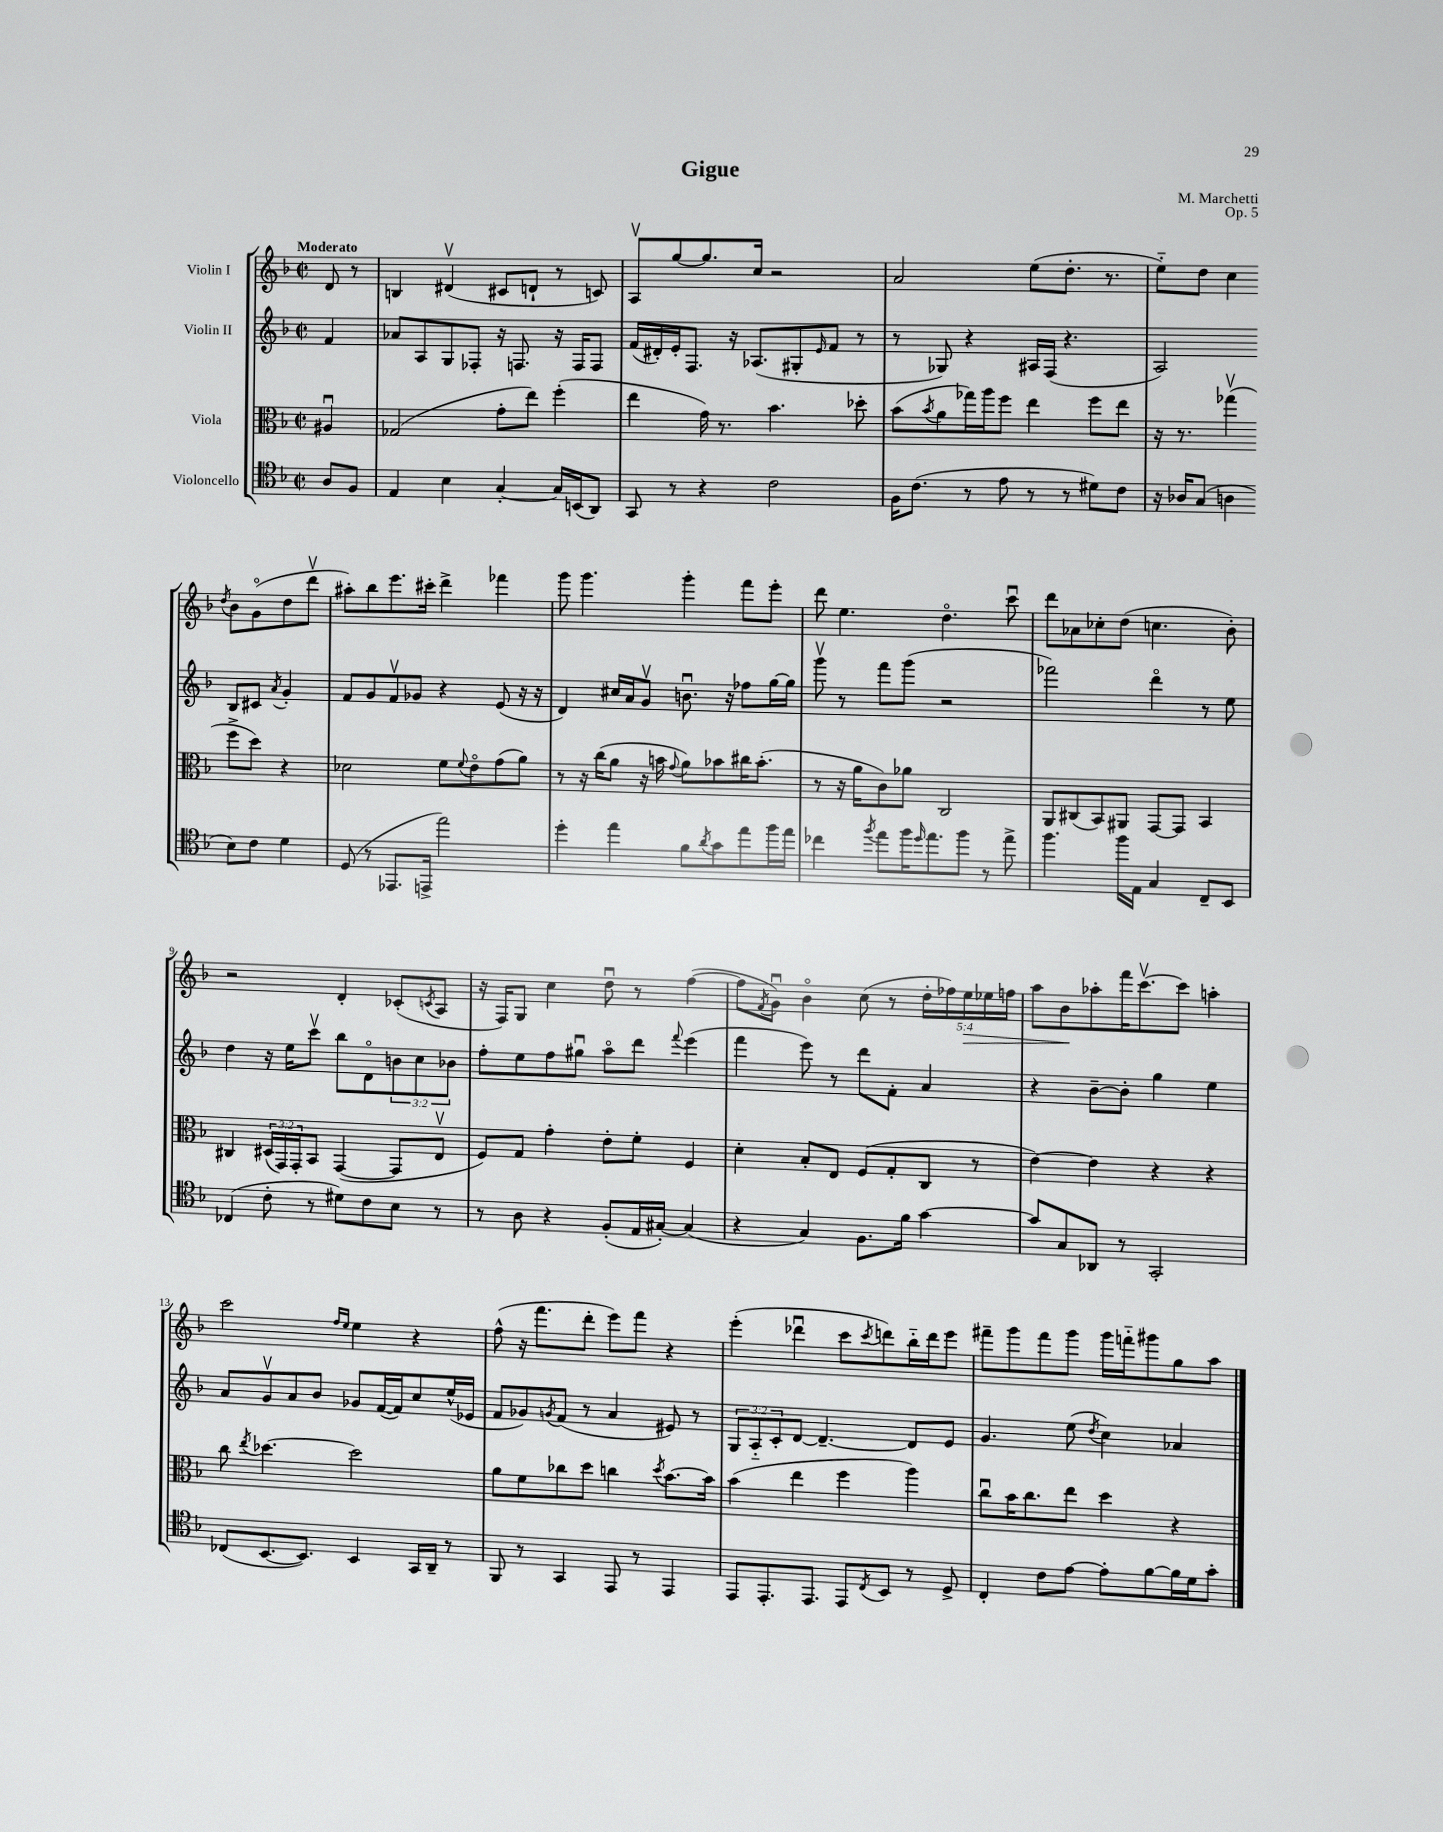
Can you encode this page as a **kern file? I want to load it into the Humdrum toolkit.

**kern	**kern	**kern	**kern
*staff4	*staff3	*staff2	*staff1
*clefC4	*clefC3	*clefG2	*clefG2
*k[b-]	*k[b-]	*k[b-]	*k[b-]
*M2/2	*M2/2	*M2/2	*M2/2
*met(c|)	*met(c|)	*met(c|)	*met(c|)
8A/L	4A#u/	4f/	8d/
8F/J	.	.	8r
=	=	=	=
4E/	(2G-/	8a-/L	4B/
.	.	8A/	.
4B-\	.	8G/	(4d#v/
.	.	8F-'/J	.
[4G'/	8g'\L	16r	8c#/L
.	.	8.F/	.
.	8ee\J)	.	8d`/J
16G/]LL	(4ff'\	16r	8r
(16BB/J	.	16F/LK	.
8AA/J)	.	8F/J	8c/)
=	=	=	=
8GG/	4ee\	(16f/LL	8Av/L
.	.	16d#'/)	.
8r	.	16e'/J	[8gg/
.	.	8.F/J	.
4r	16g\)	.	8.gg/]
.	8.r	.	.
.	.	16r	.
.	.	(8.A-/L	16cc/Jk
2c\	4.b-\	.	2r
.	.	8G#'/	.
.	.	16qqe/	.
.	.	8f/J	.
.	8dd-'\	8r	.
=	=	=	=
16F\LK	(8b-\L	8r	2a/
(8.c\J	.	.	.
.	8qb-/	.	.
.	8a\	8G-/)	.
8r	16gg-\L)	4r	.
.	16aa\J	.	.
8e\	8ff\J	.	.
8r	4ee\	16A#/LL	(8ee\L
.	.	(16F/JJ	.
8r	.	4.r	8.dd'\J
8d#\L)	8ff\L	.	.
.	.	.	8.r
8c\J	8ee\J	.	.
=	=	=	=
16r	16r	2A/)	8ee'~\L)
16A-/LK	8.r	.	.
(8G/J	.	.	8dd\J
4A\	(4gg-v\	.	4cc\
.	.	.	8qdd/
8B-\L)	8ff^\L	8B-/L	8b-\L
8c\J	8dd\J)	8c#/J	(8go\
.	.	8qa/	.
4d\	4r	4g'/	8dd\
.	.	.	8dddv\J
=	=	=	=
(8D/	2d-\	8f/L	8aa#'\L)
8r	.	8g/	8bb-\
8.EE-/L	.	8fv/	8.eee\
.	.	8g-/J	.
16EE^/Jk	.	.	16ccc#'\Jk
2ee\)	8f\L	4r	4ddd^\
.	8qqf/	.	.
.	8eo\	.	.
.	(8g\	(8e/	4fff-\
.	8a\J)	16r	.
.	.	16r	.
=	=	=	=
4dd'\	8r	4d/)	8ggg\
.	16r	.	4.ggg\
.	(16cc\LK	.	.
4ee\	8a\J	16cc#/LL	.
.	.	16a/J	.
.	16r	8gv/J	.
.	16b\	.	.
.	8qqg/	.	.
8f\L	8a\L)	8.bu\	4ggg'\
8qa/	.	.	.
8g\	8b-\	.	.
.	.	16r	.
8ee\	16cc#\K	8ff-\L	8fff\L
.	(8.b-'\J	.	.
16ff\L	.	[16gg\L	8eee'\J
16ee\JJ	.	16gg\]JJ	.
=	=	=	=
4cc-\	8r	8gggv\	8ddd\
.	16r	8r	4.ee\
.	16a\LK	.	.
8qff/	.	.	.
8ee\L	8c\)	8fff\L	.
16ff\K	8a-\J	(8ggg\J	.
16qqdd/	.	.	.
8.ee\	.	.	.
.	2C/	2r	4.ddo\
8ff\J	.	.	.
8r	.	.	.
8ee^\	.	.	8cccu\
=	=	=	=
4.ff\	8AA/L	2fff-\)	8ddd\L
.	(8C#/	.	8a-\
.	8BB-/)	.	8cc-'\
16ff\LL	8AA#/J	.	(8dd\J
16E\JJ	.	.	.
4G/	[8GG/L	4dddo\	4.cc\
.	8GG/]J	.	.
8C~/L	4BB-/	8r	.
8BB-/J	.	8ee\	8b-'\)
=	=	=	=
(4C-/	4C#/	4dd\	2r
8c'\	(24D#/LL	16r	.
.	24GG/)	.	.
.	.	16ee\LK	.
.	24GG'/J	.	.
8r	8BB-/J	8cccv\J	.
8d#\L)	([4GG/	8bb-\L	4d'/
8c\	.	8do\	.
8B-\J	8GG/]L	12b\	(8c-'/L
.	.	12cc\	.
.	.	.	8qc/
8r	8Ev/J	.	8A/J
.	.	12b-\J	.
=	=	=	=
8r	8F/L)	8ff'\L	16r
.	.	.	16F/LK)
8A\	8G/J	8ee\	8G/J
4r	4g'\	8ff\	4cc\
.	.	8gg#u\J	.
(8F'/L	8e'\L	8aao\L	8ddu\
16E/L	8f'\J	8ddd\J	8r
[16G#'/JJ)	.	.	.
.	.	8qqfff/	.
(4G#/]	4F/	(4eee\	([4ff\
=	=	=	=
4r	4d'\	4fff\	8ff\]L
.	.	.	8qf/
.	.	.	8gu\J)
4G/)	8B-'/L	8eee\)	4b-o\
.	8E/J	8r	.
8.F\L	(8F/L	8ddd\L	(8cc\
.	8G'/	8f'\J	8r
16f\Jk	.	.	.
[4g\	8C/J	4a/	20dd'\LL
.	.	.	20ff-\)
.	.	.	20ee\
.	8r	.	.
.	.	.	20ee-\
.	.	.	20ff\JJ
=	=	=	=
8g/]L	[4e\)	4r	8aa\L
8G/	.	.	8b-\
8AA-/J	4e\]	[8b-~\L	8aa-'\
8r	.	8b-'\]J	16fff\K
.	.	.	[8.cccv\
2GG'/	4r	4gg\	.
.	.	.	8ccc\]J
.	4r	4ee\	4aa'\
=	=	=	=
(8C-/L	8cc\	8a/L	2ccc\
.	8qee/	.	.
[8.BB-/	[4.dd-\	8gv/	.
.	.	8a/	.
8.BB-/]J)	.	.	.
.	.	8b-/J	.
.	.	.	16qqff/LL
.	.	.	16qqee/JJ
4BB-/	2dd-\]	8g-/L	4ee\
.	.	([16f/L	.
.	.	16f/]J)	.
16GG/LL	.	8cc/	4r
16AA~/JJ	.	.	.
8r	.	(16ee^^/L	.
.	.	16e-/JJ	.
=	=	=	=
8FF/	8a\L	8f/L	(8ff^^\
8r	8f\	8g-/)	16r
.	.	.	8.fff\L
.	.	8qg/	.
4GG/	8cc-\	(8f/J	.
.	8dd\J	8r	8ddd'\J
8EE/	4cc\	4a/	8eee\L)
8r	.	.	8fff\J
.	8qdd/	.	.
4EE/	[8.b-\L	8e#/)	4r
.	.	8r	.
.	16b-\]Jk	.	.
=	=	=	=
8EE/L	(4b-\	12G/L	(4eee'\
.	.	12A'~/	.
8.EE'/	.	.	.
.	.	12c'/	.
.	4ee\	[8d/J	4ddd-u\
8.EE/J	.	.	.
.	.	4.d~/_	.
8EE/L	4ff\	.	8ccc\L
8qC/	.	.	8qccc/
8BB-/J	.	.	8ddd\)
8r	4aa\)	8d/]L	16bb-'~\L
.	.	.	16ddd\J
8D^/	.	8e/J	8eee\J
=	=	=	=
4C'/	8ccu\L	4.g/	8fff#~\L
.	16b-\K	.	8ggg\
.	8.cc\	.	.
8c\L	.	.	8fff#\
[8e\J	8ee\J	(8ee\	8ggg\J
.	.	8qdd/	.
8e'\]L	4dd\	4cc\)	16ggg\LL
.	.	.	16fff'~\J
[8f\	.	.	8ggg#\
16f\]L	4r	4a-/	8gg\
16d\J	.	.	.
8g'\J	.	.	8aa\J
==	==	==	==
*-	*-	*-	*-
